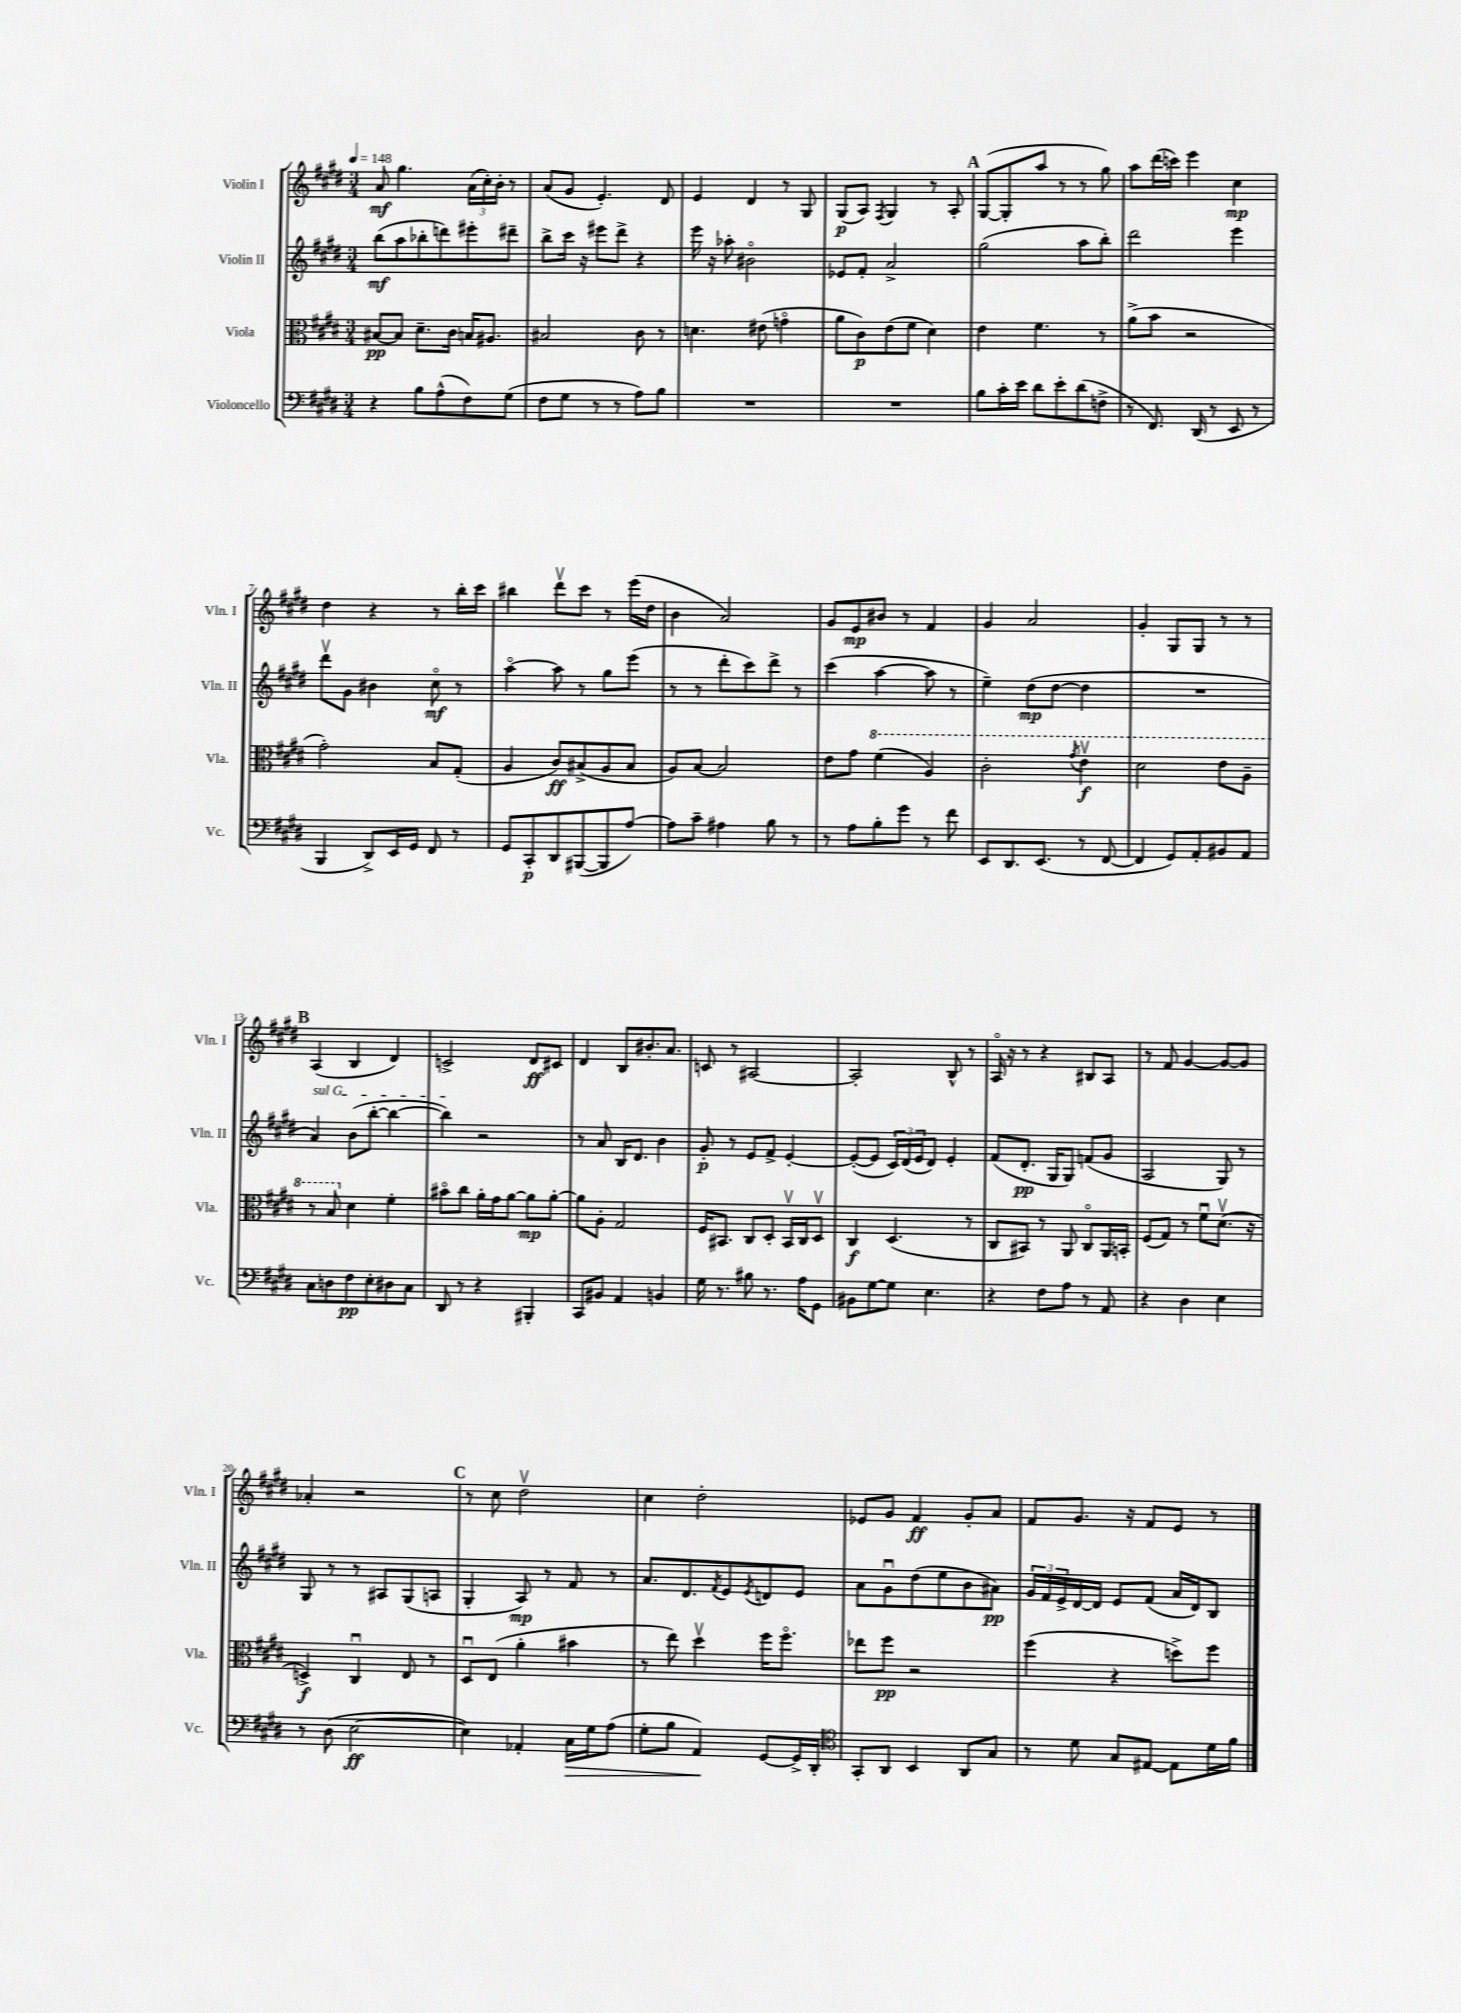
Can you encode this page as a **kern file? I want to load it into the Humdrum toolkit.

**kern	**kern	**kern	**kern
*staff4	*staff3	*staff2	*staff1
*clefF4	*clefC3	*clefG2	*clefG2
*k[f#c#g#d#]	*k[f#c#g#d#]	*k[f#c#g#d#]	*k[f#c#g#d#]
*M3/4	*M3/4	*M3/4	*M3/4
*MM148	*MM148	*MM148	*MM148
4r	[8B#/L	(8bb\L	8a/
.	8B#/]J	8aa\	4.gg#\
8B\L	8.d#~\L	8bb-'\	.
(8A^^\	.	8ddd\)	.
.	16c#\Jk	.	.
8F#\)	16B/LK	8eee#'\	(24a\LL
.	.	.	24cc#'\)
.	8.A#/J	.	.
.	.	.	24b'\JJ
(8G#\J	.	8ddd#~\J	8r
=	=	=	=
8F#\L	2B#/	8bb^\L	(8a/L
8G#\J	.	16ccc#\Jk	8g#/J
.	.	16r	.
8r	.	8eee#\L	4.e'/)
8r	.	8ddd#^\J	.
8A\L)	8c#\	4r	.
8B\J	8r	.	8d#/
=	=	=	=
2.r	4.d\	16eee\	4e/
.	.	16r	.
.	.	8aa-'\	.
.	.	2b#o\	4d#/
.	(8e#\	.	.
.	4go\	.	8r
.	.	.	8G#/
=	=	=	=
2.r	8a\L	8e-/L	(8G#/L
.	8c#\)	8f#'/J	8A/J)
.	.	.	8qF#/
.	(8e\	2a^/	4G#/
.	8f#\J	.	.
.	4d#\)	.	8r
.	.	.	8A'/
=	=	=	=
8B\L	4e\	(2gg#\	([8G#/L
16c#'\L	.	.	8G#'/]
16e\JJ	.	.	.
8d#\L	4.f#\	.	8aa/J
8e'\	.	.	8r
(8d#\	.	8aa\L	8r
8F^\J	8r	8bb'\J)	8gg#\)
=	=	=	=
8r	(8a^\L	2ddd#\	8aa\L
8.FF#/)	8b\J	.	(16ddd#\L
.	.	.	16ccc\JJ)
.	2r	.	4eee\
(16DD#/	.	.	.
8r	.	.	.
8EE/	.	4eee\	4cc#\
8r	.	.	.
=	=	=	=
4BBB/	2g#'\)	8ddd#v\L	4dd#\
.	.	8g#\J	.
8DD#^/L)	.	4b#\	4r
16EE/L	.	.	.
16GG#/JJ	.	.	.
8FF#/	8B/L	8cc#o\	8r
8r	(8G#'/J	8r	16bb'\LL
.	.	.	16ccc#\JJ
=	=	=	=
8GG#/L	4A/	[4aao\	4bb#\
8CC#'/	.	.	.
8DD#/	8c#/L)	8aa\]	8ddd#v\L
([8BBB#/	(8B#^/	8r	8ccc#\J
8BBB#/]	8A/	8gg#\L	8r
[8A/J)	8B#/J	(8eee\J	(16eee\LL
.	.	.	16dd#\JJ
=	=	=	=
8A\]L	8A/L)	8r	4b\
8c#~\J	[8B/J	8r	.
4A#\	2B/]	8ddd#'\L	2a/)
.	.	8ccc#\)	.
8B\	.	8ddd#^\J	.
8r	.	8r	.
=	=	=	=
8r	8e\L	(4ccc#\	8g#/L
8A\L	8g#\J	.	8e/
8B'\	(4ff#\	[4aa\	8b#/J
8g#\J	.	.	8r
8r	4a/)	8aa\]	4f#/
8f#\	.	8r	.
=	=	=	=
8EE/L	2cc#'\	4ee~\)	4g#/
8.DD#/	.	.	.
.	.	(8dd#\L	2a/
(8.EE/J	.	.	.
.	.	[8dd#\J	.
.	8qgg#/	.	.
8r	4eev\	4dd#\]	.
[8FF#/	.	.	.
=	=	=	=
4FF#/]	2dd#\	2.r	4g#'/
8GG#/L)	.	.	8G#/L
8AA'/	.	.	8G#/J
8BB#/	8ee\L	.	8r
8AA/J	8a~\J	.	8r
=	=	=	=
8C#\L	8r	4a/)	(4A/
8D\	8b/	.	.
8F#\	4d#\	(8b\L	4B/
8E'\	.	[8bb'\J	.
8D#\	4f#'\	4bb\_	4d#/)
8C#\J	.	.	.
=	=	=	=
8DD#/	8b#o\L	4bb\])	2c^/
8r	8cc#\J	.	.
4r	16a'\LL	2r	.
.	16g#\J	.	.
.	[8a\J	.	.
4BBB#'/	8a\]L	.	8d#/L
.	[8a'\J	.	8c#/J
=	=	=	=
8CC#/L	8a\]L	8r	4d#/
8BB#/J	8A'\J	8a/	.
4AA/	2G#/	16B/LK	8B/L
.	.	8.d#/J	.
.	.	.	8.b#'/
4BB/	.	4b\	.
.	.	.	8.a/J
=	=	=	=
16G#\	16F#/LK	8g#'/	8c/
8.r	8.BB#/J	.	.
.	.	8r	8r
8B#\	8C#/L	8e/L	[2A#/
8.r	8D#'/J	8f#^/J	.
.	16BB#v/LL	[4e'/	.
16A\LK	16C#/J	.	.
8GG#\J	8D#v/J	.	.
=	=	=	=
8BB#\L	4C#/	(8e'/_L	2A#'/]
[8G#\	.	8e/]J	.
8G#\]J	(4.D#/	24c#/LL)	.
.	.	(24d#/	.
.	.	24e/J	.
4.E\	.	8d#/J)	.
.	.	4e'/	8B^^/
.	8r	.	8r
=	=	=	=
4r	8C#/L	(8f#/L	16Ao/
.	.	.	16r
.	8BB#/J)	8.d#'/J	8r
8F#\L	8r	.	4r
.	.	16G#/LK	.
8A\J	8AA/	8G#/J)	.
8r	8C#o/L	(8f/L	8B#/L
8AA/	16AA/L	8g#/J	8A/J
.	16BB'/JJ	.	.
=	=	=	=
4r	(8F#/L	2A/	8r
.	8G#/J)	.	8f#/
4D#\	8r	.	[4g#/
.	8f#u\L	.	.
4E\	(8.d#v\J	8G#/)	8g#/_L
.	.	8r	8g#/]J
.	16r	.	.
=	=	=	=
8r	4D^/)	8G#/	4a-'/
(8D#\	.	8r	.
[2E\	4C#u/	8r	2r
.	.	8A#/L	.
.	8E/	(8G#/	.
.	8r	8A/J	.
=	=	=	=
4E\])	8D#u/L	4G#'/	8r
.	(8E/J	.	8cc#\
4AA-'/	4a'\	8A/)	2dd#v\
.	.	8r	.
16C#\LL	4b#\	8f#/	.
16G#\J	.	.	.
(8A\J	.	8r	.
=	=	=	=
8G#'\L	8r	8.a/L	4cc#\
8B\J	8ee\)	.	.
.	.	8.d#/	.
4AA/)	4dd#v\	.	2dd#'\
.	.	8qf#/	.
.	.	8e/	.
.	.	8qe/	.
[8GG#/L	16ff#\LK	8d/	.
.	8.ff#o\J	.	.
16GG#^/]L	.	8e/J	.
16DD#'/JJ	.	.	.
=	=	=	=
*clefC4	*	*	*
8GG#'/L	8ee-\L	8a\L	8e-/L
8AA/J	8ff#\J	8g#u\	8g#/J
4BB/	2r	(8dd#\	4f#/
.	.	8ee\	.
8AA/L	.	8b\	8g#'/L
8G#/J	.	8a#\J)	8a/J
=	=	=	=
8r	(4ff#\	24g#/LL	8f#/L
.	.	24f#/	.
.	.	24e^/	.
8d#\	.	[16d#/	8.g#/J
.	.	16d#/]JJ	.
8G#/L	4r	8e/L	.
.	.	.	16r
[8E#/J	.	(8f#/J	8f#/L
8E#\]L	8dd^\L)	16a/LL	8e/J
.	.	16d#/J)	.
16d#\L	8ff#\J	8B/J	8r
16f#\JJ	.	.	.
==	==	==	==
*-	*-	*-	*-
